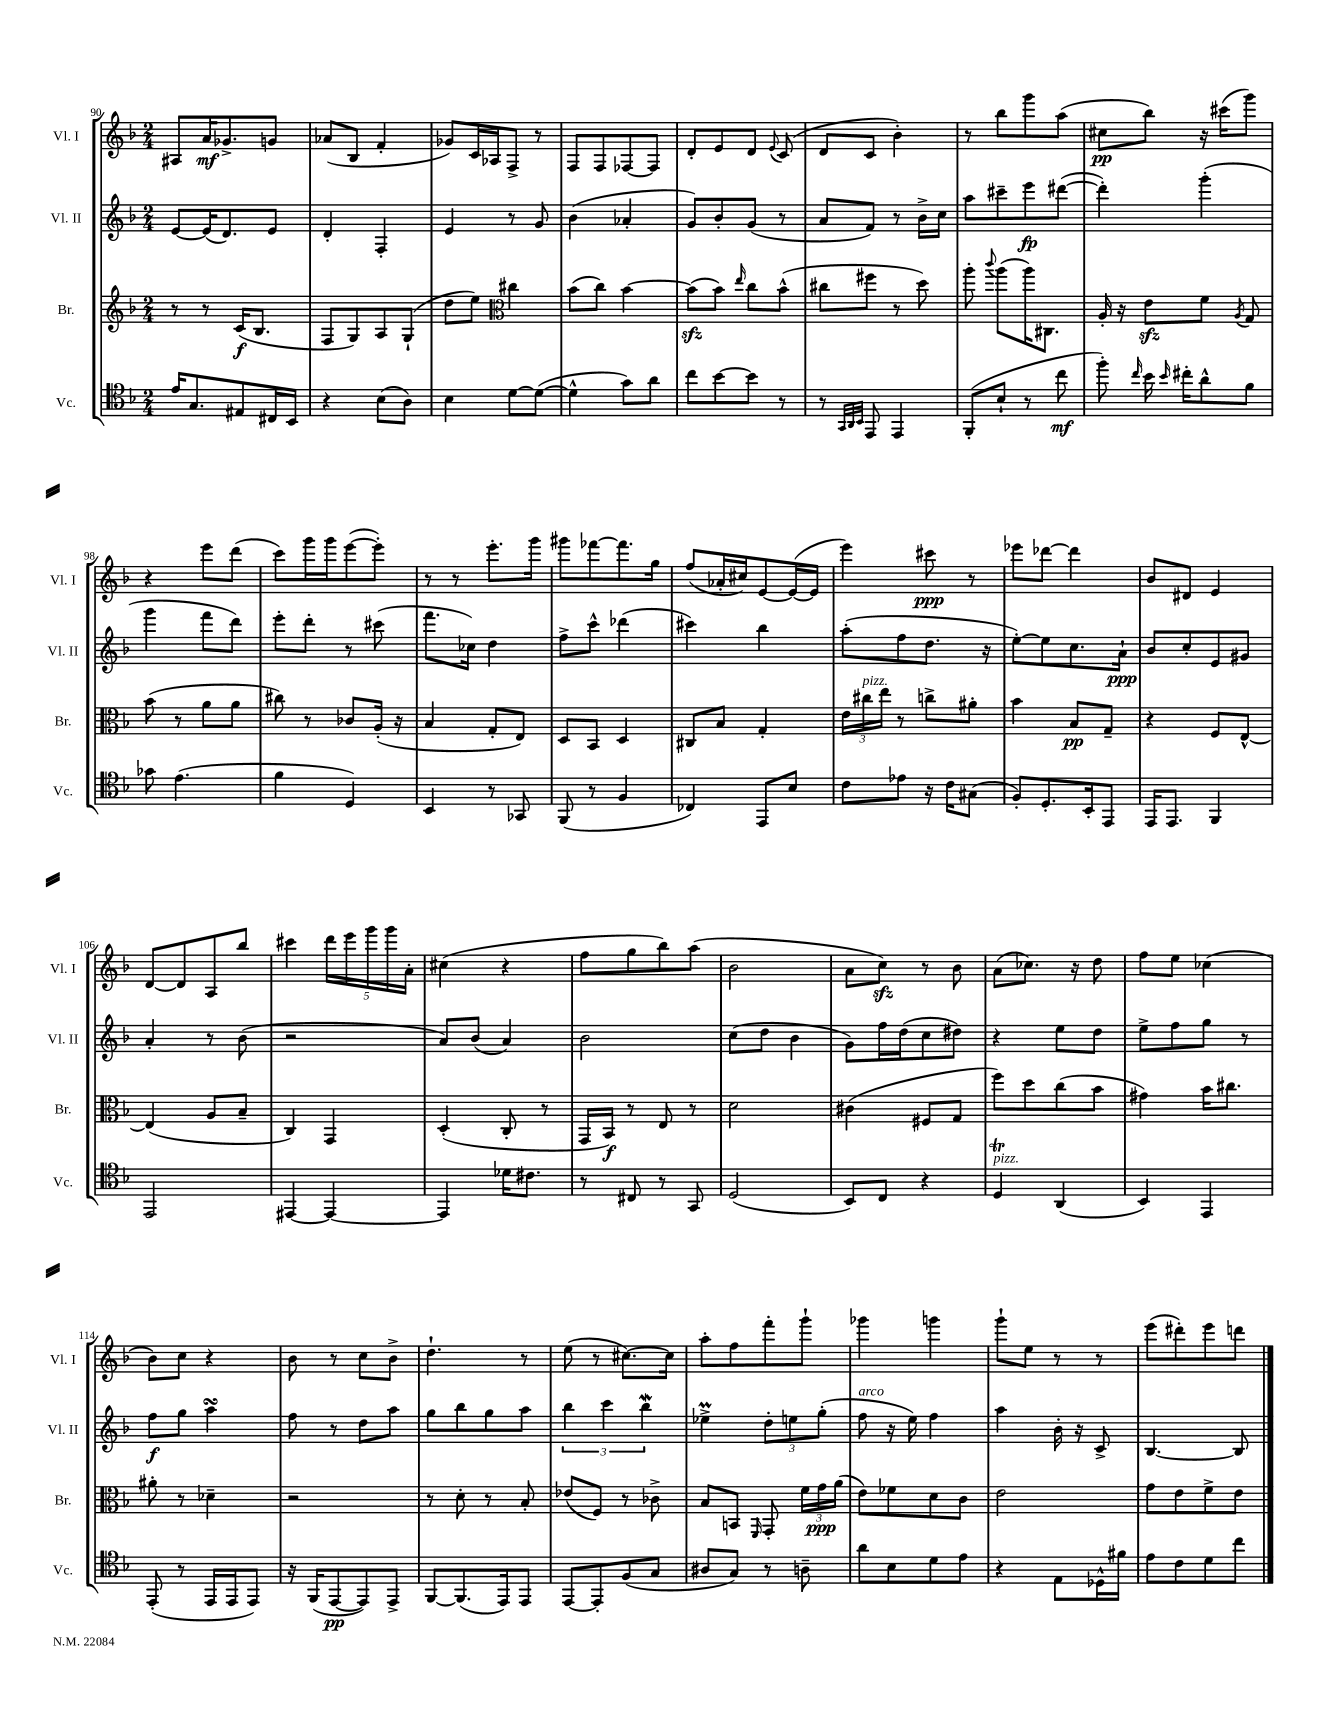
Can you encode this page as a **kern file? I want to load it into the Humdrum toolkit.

**kern	**kern	**kern	**kern
*staff4	*staff3	*staff2	*staff1
*clefC4	*clefG2	*clefG2	*clefG2
*k[b-]	*k[b-]	*k[b-]	*k[b-]
*M2/4	*M2/4	*M2/4	*M2/4
16e/LK	8r	[8e/L	8A#/L
8.G/	.	.	.
.	8r	(16e/]K	16a/K
.	.	8.d/)	8.g-^/
8E#/	(16c/LK	.	.
.	8.B-/J	.	.
16C#/L	.	8e/J	8g/J
16BB-/JJ	.	.	.
=	=	=	=
4r	8F/L	4d'/	(8a-/L
.	8G/)	.	8B-/J
(8B-\L	8A/	4F'/	4f'/
8A\J)	(8G`/J	.	.
=	=	=	=
4B-\	8dd\L	4e/	8g-/L)
.	8ee\J)	.	16c/L
.	.	.	16A-/J
*	*clefC3	*	*
[8d\L	4cc#\	8r	8F^/J
(8d\_J	.	8g/	8r
=	=	=	=
4d^^\]	(8b-\L	(4b-\	8F/L
.	8cc\J)	.	8F/
8g\L)	[4b-\	4a-'/	[8F-/
8a\J	.	.	8F-/]J
=	=	=	=
8cc\L	(8b-\]L	8g/L)	8d'/L
[8b-\	8b-\J)	8b-'/	8e/
.	16qqee/	.	.
8b-\]J	8cc\L	(8g/J	8d/J
.	.	.	8qqe/
8r	(8b-^^\J	8r	(8c/
=	=	=	=
8r	8cc#\L	8a/L	8d/L
32qqGG/LLL	.	.	.
32qqAA/	.	.	.
32qqBB-/JJJ	.	.	.
8EE/	8ff#\J	8f/J)	8c/J
4EE/	8r	8r	4b-'\)
.	8dd\)	16b-^\LL	.
.	.	16cc\JJ	.
=	=	=	=
(8FF'/L	8aa'\	8aa\L	8r
.	8qqccc/	.	.
8B-`/J	(8aa\L	8ccc#~\	8bb-\L
8r	16aa\K)	8eee\	8ggg\
.	8.C#\J	.	.
8cc\	.	([8ddd#\J	(8aa\J
=	=	=	=
8ff'\)	16A'/	4ddd#'\])	8cc#\L
.	16r	.	.
16qqcc/	.	.	.
16b-\	8e\L	.	8bb-\J)
16qqb-/	.	.	.
16cc#'\LK	.	.	.
8a^^\	8f\J	(4ggg'\	16r
.	.	.	(16ccc#\LK
.	8qA/	.	.
8f\J	8G/	.	8ggg\J)
=	=	=	=
8g-\	(8b-\	4ggg\	4r
(4.e\	8r	.	.
.	8a\L	8fff\L	8eee\L
.	8a\J	8ddd\J)	(8ddd\J
=	=	=	=
4f\	8cc#\)	8eee'\L	8ccc\L)
.	8r	8ddd'\J	16ggg\L
.	.	.	16ggg\J
4D/)	8c-/L	8r	([8eee\
.	(16A'/Jk	(8ccc#\	8eee'\]J)
.	16r	.	.
=	=	=	=
4BB-/	4B-/	8.fff\L	8r
.	.	.	8r
.	.	16cc-\Jk)	.
8r	8G'/L	4dd\	8.eee'\L
8GG-/	8E/J)	.	.
.	.	.	16ggg\Jk
=	=	=	=
(8FF/	8D/L	8ff^\L	8ggg#\L
8r	8BB-/J	8ccc^^\J	[8fff-\
4F/	4D/	(4ddd-\	8.fff-\]
.	.	.	16gg\Jk
=	=	=	=
4C-/)	8C#/L	4ccc#\)	(8ff/L
.	8B-/J	.	16a-'/L
.	.	.	16cc#/J)
8EE/L	4G'/	4bb-\	[8e/
8B-/J	.	.	(16e/_L
.	.	.	16e/]JJ
=	=	=	=
8c\L	24e\LL	(8aa'\L	4eee\)
.	24cc#\	.	.
.	24ee\JJ	.	.
8e-\J	8r	8ff\	.
16r	8cc^\L	8.dd\J	8ccc#\
16c\LK	.	.	.
(8G#\J	8a#'\J	.	8r
.	.	16r	.
=	=	=	=
8F'/L)	4b-\	[8ee'\L)	8eee-\L
8.D'/	.	8ee\]	[8ddd-\J
.	8B-/L	8.cc\	4ddd-\]
16BB-'/k	.	.	.
8EE/J	8G~/J	.	.
.	.	16a`\Jk	.
=	=	=	=
16EE/LK	4r	8b-/L	8b-/L
8.EE/J	.	.	.
.	.	8cc'/	8d#/J
4FF/	8F/L	8e/	4e/
.	[8E^^/J	8g#/J	.
=	=	=	=
2EE/	(4E/]	4a'/	[8d/L
.	.	.	8d/]
.	8A/L	8r	8A/
.	8B-~/J	(8b-\	8bb-/J
=	=	=	=
[4EE#/	4C/)	2r	4ccc#\
4EE#/_	4GG/	.	20ddd\LL
.	.	.	20eee\
.	.	.	20ggg\
.	.	.	20ggg\
.	.	.	20a'\JJ
=	=	=	=
4EE#/]	(4D'/	8a/L)	(4cc#\
.	.	(8b-/J	.
16d-\LK	8C'/	4a/)	4r
8.c#\J	.	.	.
.	8r	.	.
=	=	=	=
8r	16GG/LL	2b-\	8ff\L
.	16BB-/JJ)	.	.
8C#/	8r	.	8gg\
8r	8E/	.	8bb-\)
8GG/	8r	.	(8aa\J
=	=	=	=
(2D/	2d\	(8cc\L	2b-\
.	.	8dd\J	.
.	.	4b-\	.
=	=	=	=
8BB-/L)	(4c#\	8g\L)	8a\L
8C/J	.	16ff\L	8cc\J)
.	.	(16dd\J	.
4r	8F#/L	8cc\	8r
.	8G/J	8dd#\J)	8b-\
=	=	=	=
4D/	8ff\L)	4r	(8a\L
.	8dd\	.	8.cc-\J)
(4AA/	(8cc\	8ee\L	.
.	.	.	16r
.	8b-\J	8dd\J	8dd\
=	=	=	=
4BB-/)	4g#\)	8ee^\L	8ff\L
.	.	8ff\	8ee\J
4EE/	16b-\LK	8gg\J	(4cc-\
.	8.cc#\J	.	.
.	.	8r	.
=	=	=	=
(8EE'/	8a#'\	8ff\L	8b-\L)
8r	8r	8gg\J	8cc\J
16EE/LL	4d-~\	4aa\	4r
16EE/J	.	.	.
8EE/J)	.	.	.
=	=	=	=
16r	2r	8ff\	8b-\
(16FF/LK	.	.	.
[8EE/	.	8r	8r
8EE/])	.	8dd\L	8cc\L
8EE^/J	.	8aa\J	8b-^\J
=	=	=	=
[8FF/L	8r	8gg\L	4.dd`\
(8.FF/]	8d'\	8bb-\	.
.	8r	8gg\	.
16EE/k)	.	.	.
8EE/J	8B-'/	8aa\J	8r
=	=	=	=
[8EE/L	(8e-/L	6bb-\	(8ee\
8EE'/]	8F/J)	.	8r
.	.	6ccc\	.
(8F/	8r	.	[8.cc#\L)
.	.	6bb-\	.
8G/J	8c-^\	.	.
.	.	.	16cc#\]Jk
=	=	=	=
8A#/L	8B-/L	4ee-^\	8aa'\L
8G/J)	8BB/J	.	8ff\
.	16qqFF/	.	.
8r	8GG'/	12dd'\L	8fff'\
.	.	12ee\	.
8A~\	24f\LL	.	8ggg`\J
.	24g\	(12gg'\J	.
.	(24a\JJ	.	.
=	=	=	=
8a\L	8e\L)	8ff\	4ggg-\
8B-\	8f-\	16r	.
.	.	16ee\)	.
8d\	8d\	4ff\	4ggg\
8e\J	8c\J	.	.
=	=	=	=
4r	2e\	4aa\	8ggg`\L
.	.	.	8ee\J
8E\L	.	16b-'\	8r
.	.	16r	.
16D-^^\L	.	8c^/	8r
16f#\JJ	.	.	.
=	=	=	=
8e\L	8g\L	[4.B-/	(8eee\L
8c\	8e\	.	8ddd#'\)
8d\	8f^\	.	8eee\
8cc\J	8e\J	8B-/]	8ddd\J
==	==	==	==
*-	*-	*-	*-
